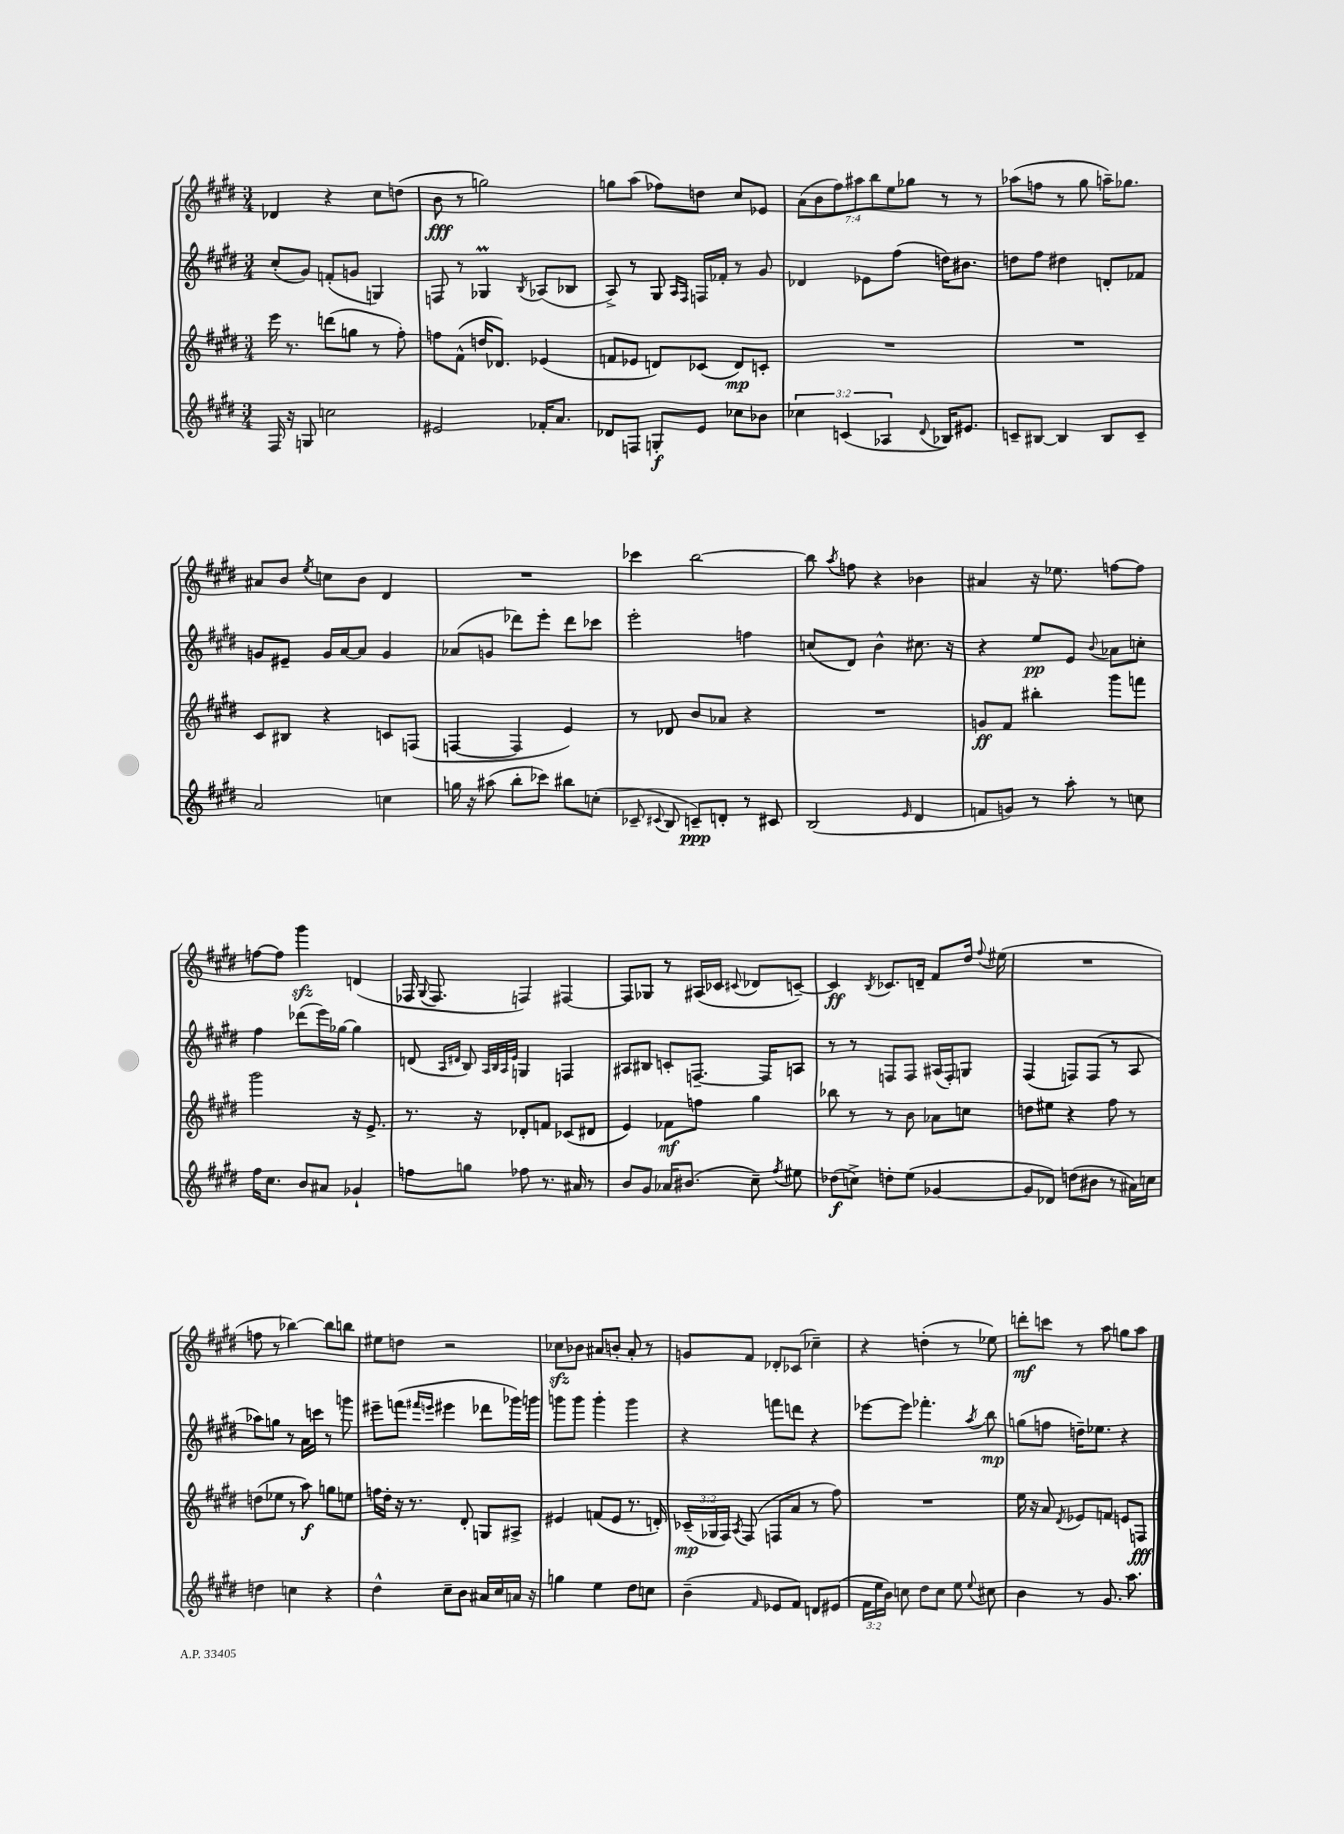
<<
\new StaffGroup <<
\new Staff = "s0" {
    \clef treble \key e \major \numericTimeSignature \time 3/4 \override Staff.TupletNumber.text = #tuplet-number::calc-fraction-text
    \autoBeamOff des'4 r4 cis''8[ d''8]( |
    b'8\fff r8 g''2) |
    g''8[ a''8]( fes''8[) d''8] cis''8[ ees'8] |
    \tuplet 7/4 { a'8[( b'8 fis''8) ais''8 b''8 e''8 ges''8] } r8 r8 |
    aes''8[( f''8] r8 gis''8 a''16[--) ges''8.] |
    ais'8[ b'8] \acciaccatura { e''8 } c''8[ b'8] dis'4 |
    R2. |
    ces'''4 b''2~ |
    b''8 \acciaccatura { a''8 } f''8 r4 bes'4 |
    ais'4 r16 ees''8. f''8[~ f''8] |
    f''8[~ f''8] gis'''4\sfz d'4( |
    fes16 \appoggiatura { gis8 } fes8. f4) fis4~ |
    fis8[ ges8] r8 ais16[( ces'16] \appoggiatura { cis'8 } des'8[ c'8]~--) |
    c'4\ff \acciaccatura { b8 } ces'8.[ d'16]-- fis'8[ dis''16] \appoggiatura { fis''8 } eis''16( |
    R2. |
    f''8 r8 bes''4~) bes''8[ b''8] |
    eis''8[ d''8] r2 |
    ces''8[\sfz bes'8] ais'8[ b'8]-. ais'8-. r8 |
    g'8[ fis'8] des'8[-. ces'8]( ces''4--) |
    r4 d''4-.( r8 ees''8) |
    d'''8[-.\mf c'''8] r8 a''8 g''8[ a''8] \bar "|." |
}
\new Staff = "s1" {
    \clef treble \key e \major \numericTimeSignature \time 3/4
    \autoBeamOff cis''8[-.( gis'8]) f'8[-.( g'8] g4) |
    f8 r8 ges4\prall \acciaccatura { b8 } aes8[( bes8] |
    a8->) r8 gis8 \grace { a16[ fis16] } f16[ fes'16]-. r8 gis'8 |
    des'4 ees'8[ fis''8]( d''16[) bis'8.] |
    d''8[ fis''8] dis''4 d'8[-. fes'8] |
    g'8[ eis'8]-- g'16[ a'16~ a'8] g'4 |
    aes'8[( g'8] des'''8[) e'''8]-. des'''8[ ces'''8] |
    e'''2-. f''4 |
    c''8[( dis'8]) b'4-^ cis''8. r16 |
    r4 e''8[\pp e'8] \appoggiatura { b'8 } aes'8[ c''8]-. |
    fis''4 des'''8[( e'''16) ges''16]~ ges''4 |
    d'8( \grace { a16[ dis'16] } b8) \grace { a32[ b32 a32 e'32] } g4 f4 |
    ais8[ bis8] c'8[-. f8.]~-- f16[ a8] |
    r8 r8 f8[ f8] ais16[( f16-.) g8] |
    fis4( f8[) f8]( r8 a8 |
    aes''8[) g''8] r8 a'16[ c'''16] r8 g'''8 |
    eis'''8[-- f'''8]( \grace { fis'''16[ e'''16] } eis'''4 des'''8[ ges'''16) g'''16] |
    g'''8[ g'''8] g'''4-. g'''4 |
    r4 f'''8[ d'''8] r4 |
    ees'''8[~ ees'''8] fes'''4.-. \acciaccatura { a''8 } b''8\mp |
    g''8[( f''8] d''16[--) ees''8.] r4 \bar "|." |
}
\new Staff = "s2" {
    \clef treble \key e \major \numericTimeSignature \time 3/4 \override Staff.TupletNumber.text = #tuplet-number::calc-fraction-text
    \autoBeamOff e'''16 r8. d'''8[( g''8] r8 fis''8-.) |
    f''8[ fis'8]-^( d''16[ des'8.]) ees'4( |
    f'8[ ees'8] d'8[) ces'8]( d'8[\mp) c'8]-. |
    R2. |
    R2. |
    cis'8[ bis8] r4 c'8[ f8]( |
    f4~ f4 e'4) |
    r8 des'8 b'8[ aes'8] r4 |
    R2. |
    g'8[\ff fis'8] bis''4-. gis'''8[ f'''8] |
    gis'''2 r16 e'8.-> |
    r8. r16 des'8[-. f'8] ces'8[( dis'8] |
    e'4) fes'8[\mf f''8] gis''4 |
    bes''8 r8 r8 b'8 aes'8[ c''8] |
    d''8[ eis''8] r4 fis''8 r8 |
    d''8[( ees''8] r8 a''8\f) g''8[ e''8] |
    f''16[ dis''16]-. r16 r8. dis'8-. g8[ ais8]-> |
    eis'4 f'8[( eis'8] r8. d'16-.) |
    \tuplet 3/2 { ces'16[--\mp( ges16 fis16]) } \acciaccatura { a8 } fis8( f8[ a'8] r8 fis''8) |
    R2. |
    e''16 r16 a'8 \acciaccatura { dis'8 } ees'8[ f'8] e'8[ f8]\fff \bar "|." |
}
\new Staff = "s3" {
    \clef treble \key e \major \numericTimeSignature \time 3/4 \override Staff.TupletNumber.text = #tuplet-number::calc-fraction-text
    \autoBeamOff fis16 r16 g8 c''2 |
    eis'2 fes'16[-. a'8.] |
    des'8[ f8] g8[-.\f e'8] ces''8[ bes'8] |
    \tuplet 3/2 { ces''4 c'4( aes4 } \appoggiatura { dis'8 } bes16[) eis'8.] |
    c'8[-- bis8]~ bis4 bis8[ c'8]-- |
    a'2 c''4 |
    g''16 r16 ais''8( b''8[-. ces'''8]) bis''8[ c''8]-.( |
    ces'8-- \appoggiatura { cis'8 } b8 c'8[--\ppp) d'8]-. r8 cis'8 |
    b2( \grace { e'16 } dis'4 |
    f'8[ g'8]) r8 a''8-. r8 c''8 |
    fis''16[ cis''8.] b'8[ ais'8] ges'4-! |
    f''8[ g''8] fes''8 r8. ais'16 r8 |
    b'8[ gis'8] aes'16[ bis'8.]( cis''8--) \acciaccatura { fis''8 } eis''8 |
    des''8[\f( c''8]->) d''8[-. e''8]( ges'4~ |
    ges'8[ des'8]) d''8[( bis'8] r8 ais'16[) c''16] |
    d''4 c''4 r4 |
    dis''4-^ cis''8[-- b'8] ais'16[ cis''16 a'16] r16 |
    g''4 e''4 dis''8[ c''8] |
    b'4--( \grace { fis'16 } ees'8[ fis'8]) d'8[ eis'8]( |
    \tuplet 3/2 { fis'16[ e''16 b'16]) } c''8 dis''8[ c''8] e''8 \appoggiatura { e''8 } cis''8 |
    b'4 r8 gis'8. a''8. \bar "|." |
}
>>
>>
\layout { \context { \Score \remove "Bar_number_engraver" } }
